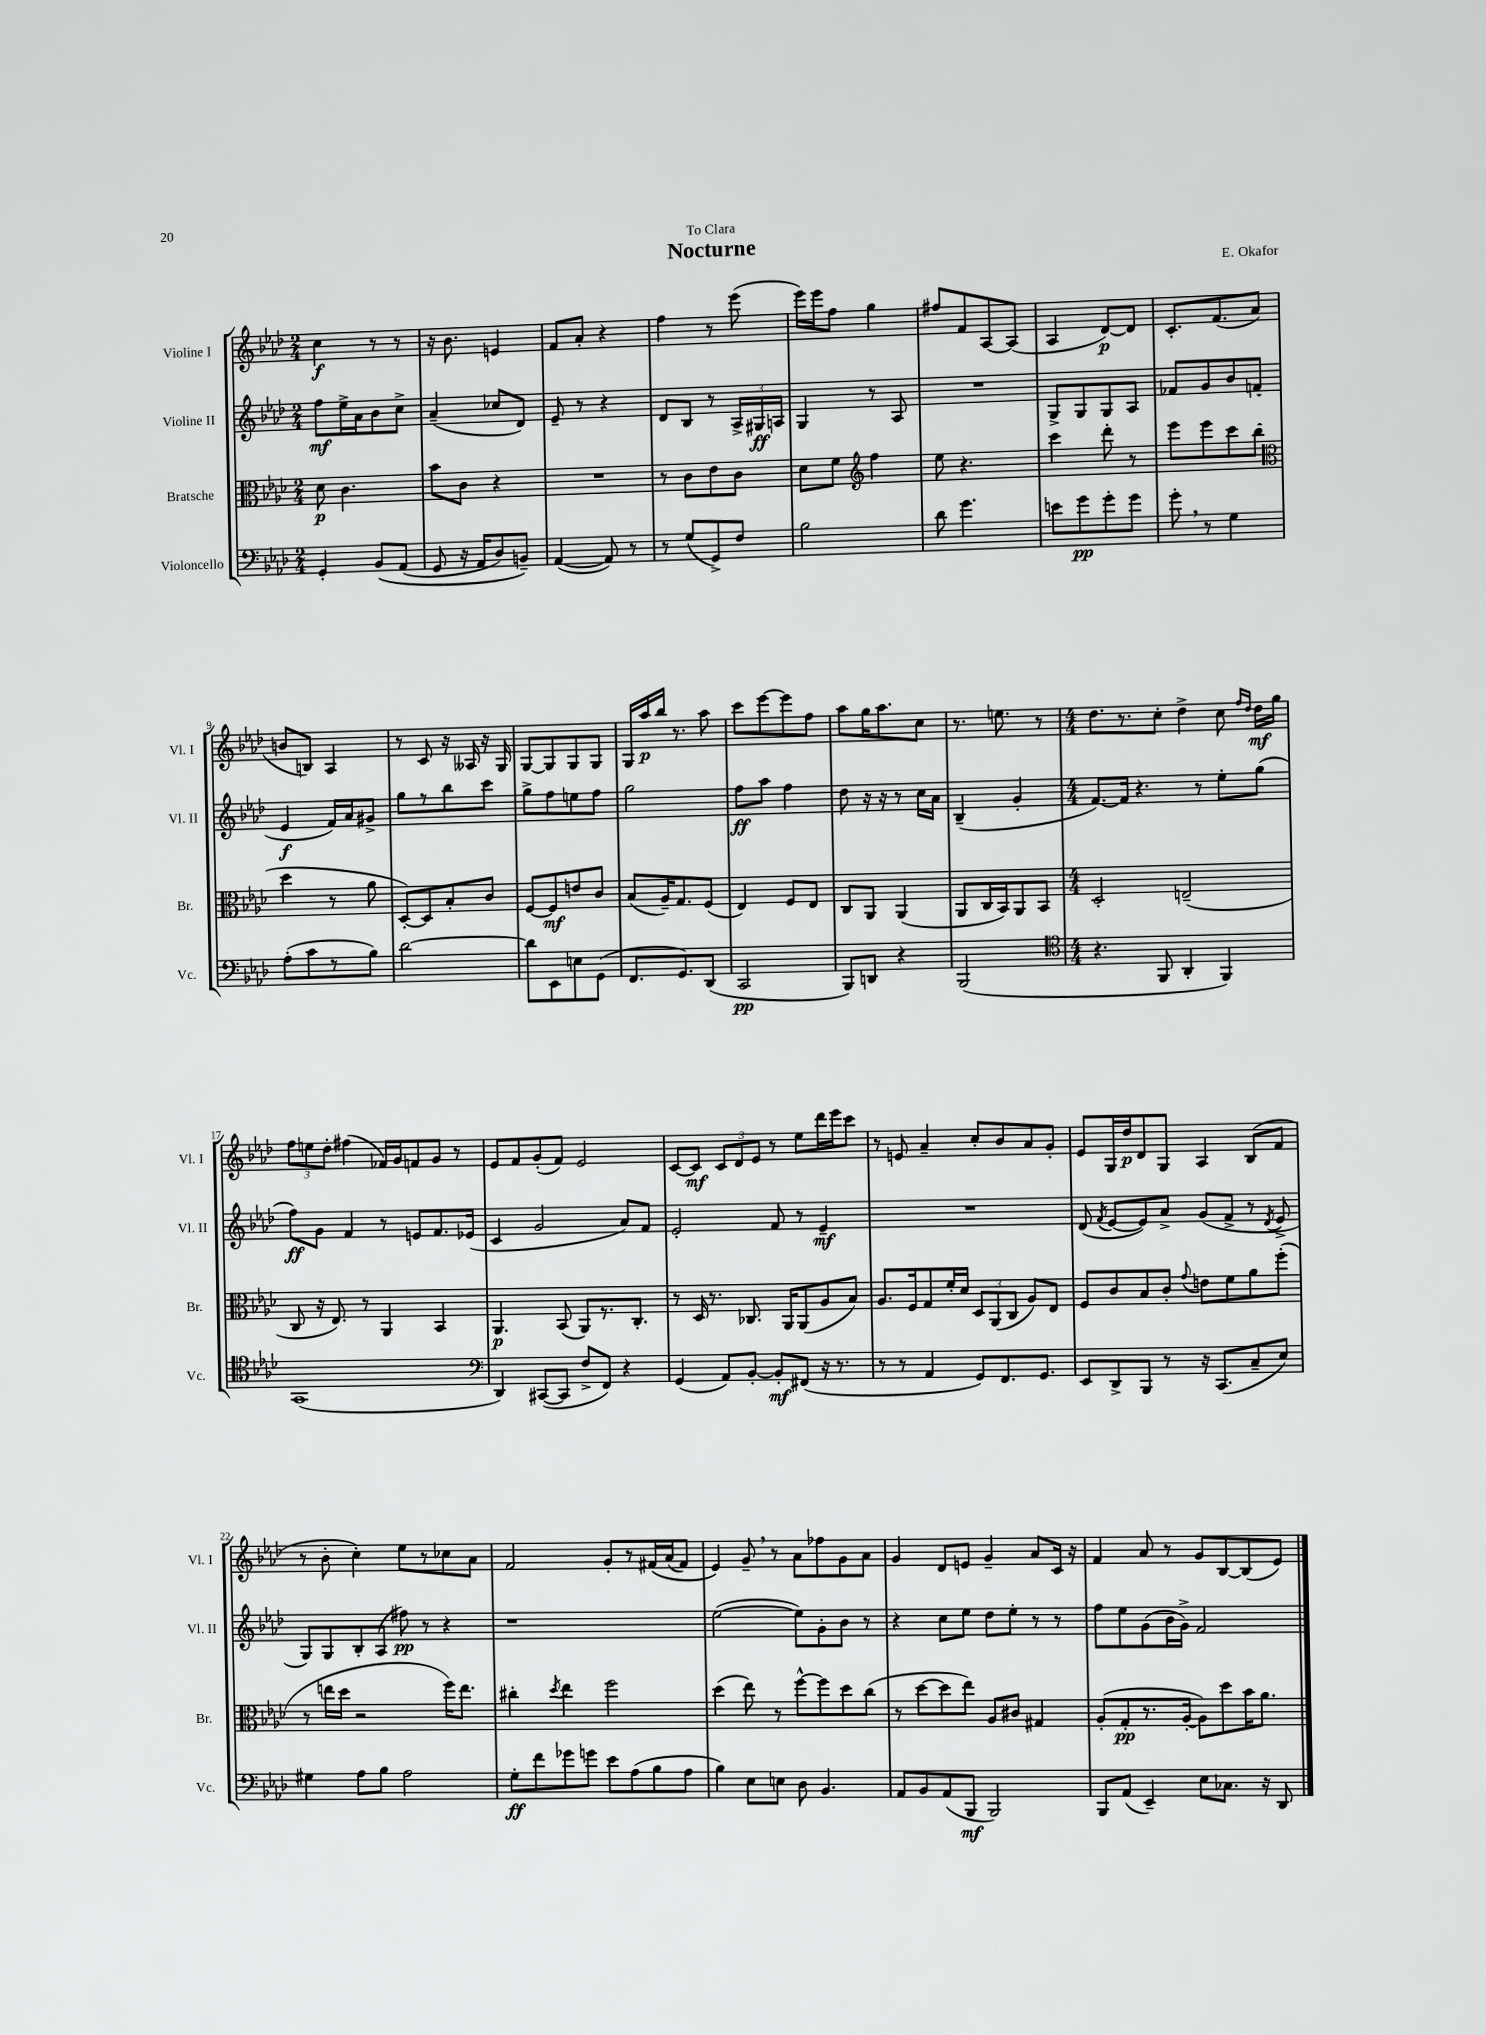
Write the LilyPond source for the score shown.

\header { title = "Nocturne" composer = "E. Okafor" dedication = "To Clara" }
<<
\new StaffGroup <<
\new Staff = "s0" \with { instrumentName = "Violine I" shortInstrumentName = "Vl. I" } {
    \clef treble \key aes \major \numericTimeSignature \time 2/4
    \autoBeamOff c''4\f r8 r8 |
    r16 bes'8. e'4 |
    f'8[ aes'8]-. r4 |
    f''4 r8 ees'''8( |
    ees'''16[) ees'''16 f''8] g''4 |
    fis''8[ f'8 aes8~ aes8]( |
    aes4 des'8[~\p) des'8] |
    c'8.[-. f'8.( aes'8] |
    b'8[ b8]) aes4 |
    r8 c'8 r16 aeses16 r16 g16 |
    g8[~ g8 g8 g8] |
    g16[ aes''16\p bes''16] r8. aes''8 |
    c'''8[ ees'''8~ ees'''8 f''8] |
    aes''8[ g''16 aes''8. c''8] |
    r8. e''8. r8 |
    \numericTimeSignature \time 4/4 des''8.[ r8. c''8]-. des''4-> c''8 \grace { f''16[ des''16] } des''16[\mf g''16] |
    \tuplet 3/2 { f''8[ e''8 des''8]-. } fis''4( fes'16[) g'16 f'8 g'8] r8 |
    ees'8[ f'8 g'8-.( f'8]) ees'2 |
    c'8[~ c'8]\mf \tuplet 3/2 { c'8[ des'8 ees'8] } r8 ees''8[ des'''16 ees'''16 c'''8] |
    r8 e'8 aes'4-- c''8[-. bes'8 aes'8 g'8]-. |
    ees'8[ g16 des''16\p des'8 g8] aes4 bes8[( f'8] |
    r8 bes'8-. c''4-.) ees''8[ r8 ces''8 aes'8] |
    f'2 g'8[-. r8 fis'16\( aes'16( fis'8]) |
    ees'4\) g'8-- \breathe r8 aes'8[ fes''8 g'8 aes'8] |
    g'4 des'8[ e'8] g'4-- aes'8[ c'16] r16 |
    f'4 aes'8 r8 g'8[ bes8~ bes8( ees'8]) \bar "|." |
}
\new Staff = "s1" \with { instrumentName = "Violine II" shortInstrumentName = "Vl. II" } {
    \clef treble \key aes \major \numericTimeSignature \time 2/4
    \autoBeamOff f''8[\mf ees''16-> aes'16 bes'8 c''8]-> |
    aes'4--( ces''8[ des'8]) |
    ees'8-- r8 r4 |
    des'8[ bes8] r8 \tuplet 3/2 { aes16[-> gis16\ff a16] } |
    g4 r8 aes8 |
    R2 |
    g8[-> g8 g8 aes8] |
    fes'8[ g'8 bes'8 f'8]( |
    ees'4\f f'16[) aes'16 gis'8]-> |
    g''8[ r8 bes''8 c'''8] |
    g''8[-> f''8 e''8 f''8] |
    g''2 |
    f''8[\ff aes''8] f''4 |
    des''8 r16 r16 r8 c''16[ aes'16] |
    bes4--( g'4-. |
    \numericTimeSignature \time 4/4 f'8.[~) f'16] r4. r8 ees''8[-. g''8]( |
    f''8[\ff) g'8] f'4 r8 e'8[ f'8. ees'16]( |
    c'4 g'2 aes'8[) f'8] |
    ees'2-. f'8 r8 ees'4--\mf |
    R1 |
    des'8( \acciaccatura { f'8 } ees'8[~ ees'8) aes'8]-> g'8[( f'8]-> r8 \acciaccatura { des'8 } ees'8-> |
    g8[) g8 bes8-. aes8]( fis''8\pp) r8 r4 |
    r1 |
    ees''2~( ees''8[) g'8-. bes'8] r8 |
    r4 c''8[ ees''8] des''8[ ees''8]-. r8 r8 |
    f''8[ ees''8 g'8( bes'16 g'16]->) f'2 \bar "|." |
}
\new Staff = "s2" \with { instrumentName = "Bratsche" shortInstrumentName = "Br." } {
    \clef alto \key aes \major \numericTimeSignature \time 2/4
    \autoBeamOff des'8\p c'4. |
    bes'8[ c'8] r4 |
    R2 |
    r8 c'8[ ees'8 c'8] |
    des'8[ f'8] \clef treble f''4 |
    ees''8 r4. |
    c'''4 des'''8-. r8 |
    ees'''8[ ees'''8 c'''8 bes''8]( |
    \clef alto des''4 r8 aes'8 |
    des8[~-.) des8 bes8-. c'8] |
    f8[~ f8\mf e'8 c'8] |
    bes8[( aes16--) g8. f8]( |
    ees4) f8[ ees8] |
    c8[ aes,8] aes,4( |
    aes,8[ c16 bes,16) aes,8 bes,8] |
    \numericTimeSignature \time 4/4 des2-. e2--( |
    c8 r16 ees8.) r8 aes,4 bes,4 |
    aes,4.\p bes,8( aes,8[) r8. c8.]-. |
    r8 des16 r8. ces8. aes,16[ aes,8( aes8 bes8]) |
    aes8.[ f16 g8 f'16-. des'16] \tuplet 3/2 { des8[ aes,8( c8] } aes8[) ees8] |
    f8[ c'8 bes8 c'8]-. \appoggiatura { g'8 } e'8[ f'8 aes'8 f''8]-.( |
    r8 e''16[ des''16] r2 f''16[) e''8.] |
    cis''4-. \acciaccatura { des''8 } ees''4 f''2 |
    des''4( ees''8) r8 f''8[~-^ f''8 des''8 c''8]( |
    r8 des''8[~ des''8 ees''8]) aes8[ cis'8] gis4 |
    aes8[-.( g8-.\pp r8. aes16]~-. aes8[) des''8 bes'16 aes'8.] \bar "|." |
}
\new Staff = "s3" \with { instrumentName = "Violoncello" shortInstrumentName = "Vc." } {
    \clef bass \key aes \major \numericTimeSignature \time 2/4
    \autoBeamOff g,4-. bes,8[\( aes,8]( |
    g,8 r16 aes,16[ des8) b,8]--\) |
    aes,4~( aes,8) r8 |
    r8 g8[( g,8->) f8] |
    bes2 |
    des'8 g'4. |
    e'8[ g'8\pp g'8-. g'8] |
    g'8-. \breathe r8 g4 |
    aes8[-.( c'8 r8 bes8]) |
    des'2~ |
    des'8[ ees,8 e8 g,8]( |
    f,8.[ g,8.) des,8]( |
    c,2\pp |
    bes,,8[) d,8] r4 |
    bes,,2( |
    \numericTimeSignature \time 4/4 \clef tenor r4. f,8 aes,4-. f,4) |
    g,1( |
    \clef bass des,4) cis,8[~( cis,8] f8[-> f,8]) r4 |
    g,4( aes,8[) bes,8]~-. bes,8[-.\mf fis,8]( r16 r8. |
    r8 r8 aes,4 g,8[) f,8. g,8.] |
    ees,8[ des,8-> bes,,8] r8 r16 c,8.[( c8-- ees8]) |
    gis4 aes8[ bes8] aes2 |
    g8[-.\ff f'8 ges'8 g'8] ees'8[ aes8( bes8 aes8] |
    bes4) ees8[ e8] des8 bes,4. |
    aes,8[ bes,8 aes,8( bes,,8]\mf bes,,2) |
    bes,,8[ aes,8]( ees,4--) ees8[ ces8.] r16 des,8 \bar "|." |
}
>>
>>
